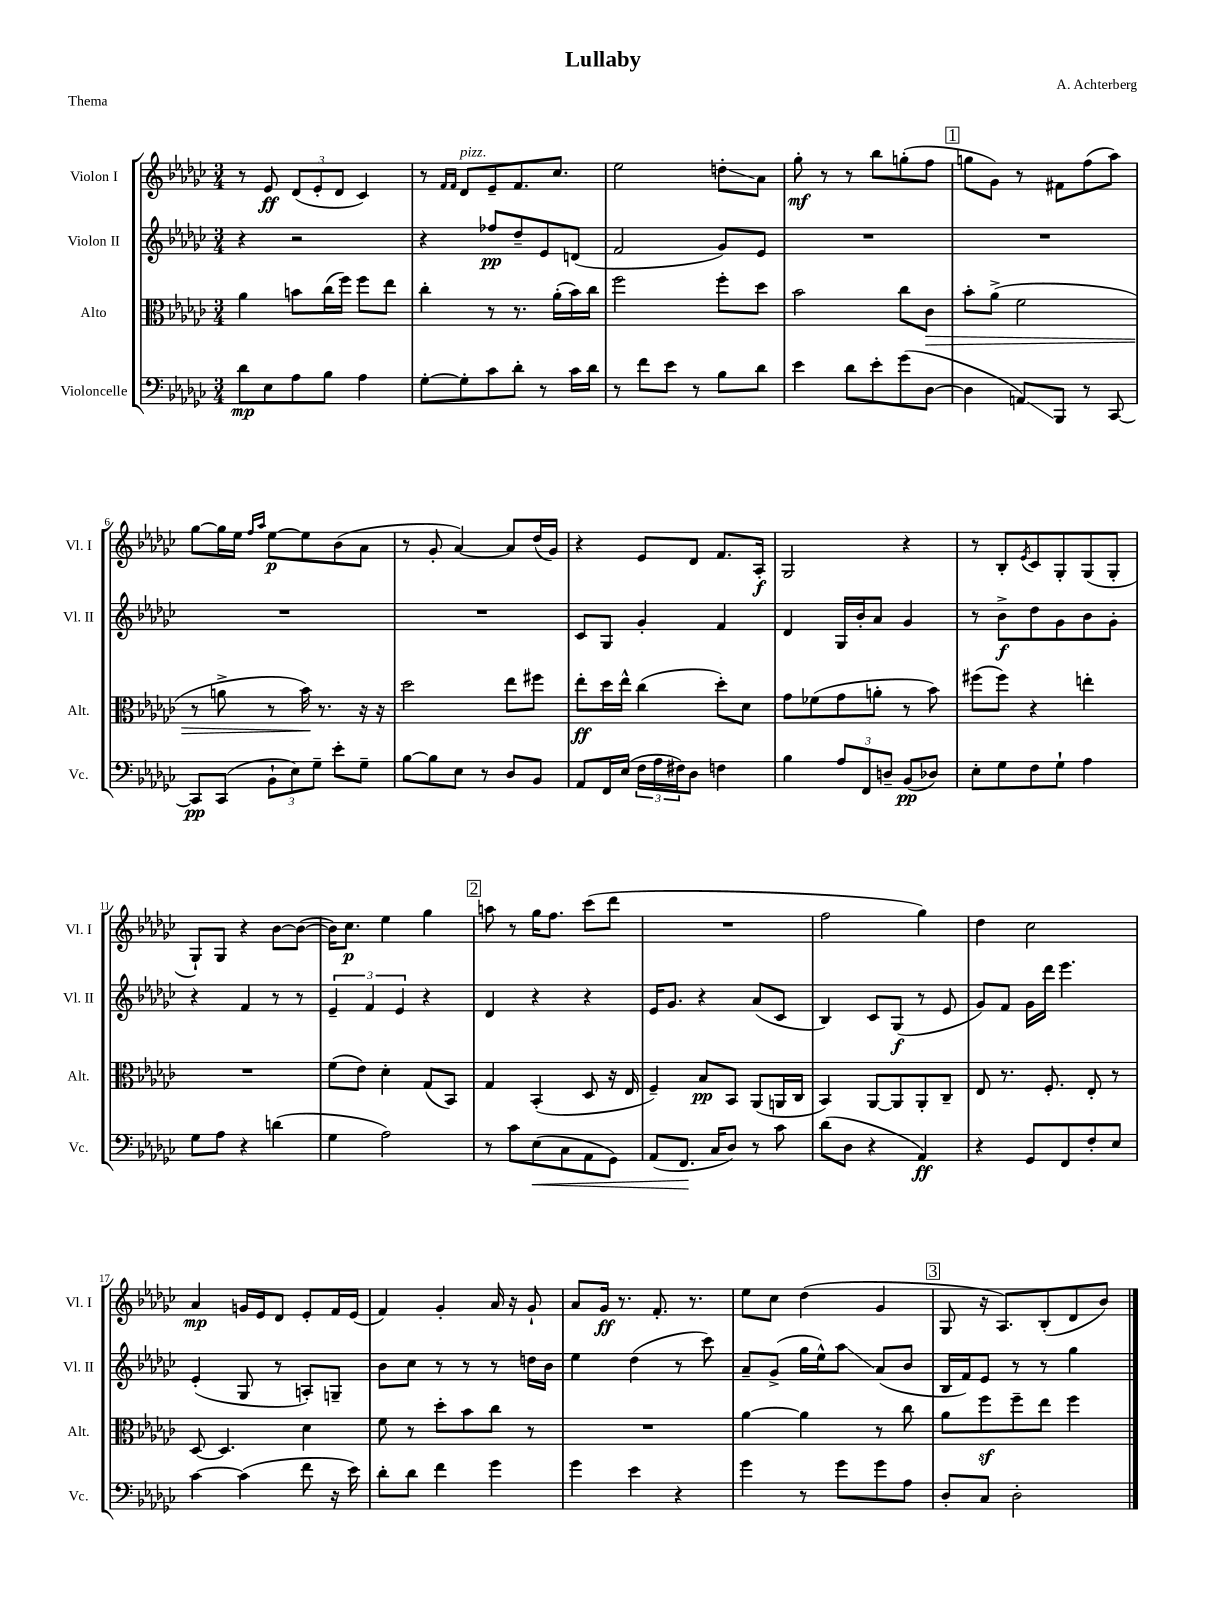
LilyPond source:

\header { title = "Lullaby" composer = "A. Achterberg" piece = "Thema" }
<<
\new StaffGroup <<
\new Staff = "s0" \with { instrumentName = "Violon I" shortInstrumentName = "Vl. I" } {
    \clef treble \key ges \major \numericTimeSignature \time 3/4
    r8 ees'8\ff \tuplet 3/2 { des'8( ees'8-. des'8 } ces'4) |
    r8 \grace { f'16 f'16 } des'8^\markup { \italic "pizz." } ees'8-- f'8. ces''8. |
    ees''2 d''8-.\glissando aes'8 |
    ges''8-.\mf r8 r8 bes''8 g''8-.( f''8 |
    \mark \markup { \box "1" } g''8 ges'8) r8 fis'8 f''8( aes''8) |
    ges''8~ ges''16 ees''16 \grace { f''16 aes''16 } ees''8~\p ees''8 bes'8( aes'8 |
    r8 ges'8-. aes'4~) aes'8 des''16( ges'16) |
    r4 ees'8 des'8 f'8. aes16-.\f |
    ges2 r4 |
    r8 bes8-. \acciaccatura { ees'8 } ces'8 ges8-. ges8( ges8-. |
    ges8-!) ges8 r4 bes'8~ bes'8~( |
    bes'16) ces''8.\p ees''4 ges''4 |
    \mark \markup { \box "2" } a''8 r8 ges''16 f''8. ces'''8( des'''8 |
    R2. |
    f''2 ges''4) |
    des''4 ces''2 |
    aes'4\mp g'16 ees'16 des'8 ees'8-. f'16 ees'16( |
    f'4) ges'4-. aes'16 r16 ges'8-! |
    aes'8 ges'16\ff r8. f'8.-. r8. |
    ees''8 ces''8 des''4( ges'4 |
    \mark \markup { \box "3" } ges8 r16 aes8.) bes8-.( des'8 bes'8) \bar "|." |
}
\new Staff = "s1" \with { instrumentName = "Violon II" shortInstrumentName = "Vl. II" } {
    \clef treble \key ges \major \numericTimeSignature \time 3/4
    r4 r2 |
    r4 fes''8\pp des''8-- ees'8 d'8( |
    f'2 ges'8) ees'8 |
    R2. |
    \mark \markup { \box "1" } R2. |
    R2. |
    R2. |
    ces'8 ges8 ges'4-. f'4 |
    des'4 ges16 bes'16-. aes'8 ges'4 |
    r8 bes'8->\f des''8 ges'8 bes'8 ges'8-. |
    r4 f'4 r8 r8 |
    \tuplet 3/2 { ees'4-- f'4 ees'4 } r4 |
    \mark \markup { \box "2" } des'4 r4 r4 |
    ees'16 ges'8. r4 aes'8( ces'8 |
    bes4) ces'8 ges8\f( r8 ees'8 |
    ges'8) f'8 ges'16 des'''16 ees'''4. |
    ees'4-.( ges8 r8 a8-.) g8-- |
    bes'8 ces''8 r8 r8 r8 d''16 bes'16 |
    ees''4 des''4( r8 ces'''8) |
    aes'8-- ges'8->( ges''16 ees''16-^) aes''8\glissando aes'8( bes'8 |
    \mark \markup { \box "3" } bes16 f'16) ees'8 r8 r8 ges''4 \bar "|." |
}
\new Staff = "s2" \with { instrumentName = "Alto" shortInstrumentName = "Alt." } {
    \clef alto \key ges \major \numericTimeSignature \time 3/4
    aes'4 b'8 ces''16( f''16) f''8 ees''8 |
    ces''4-. r8 r8. aes'16-.( bes'16) ces''16 |
    f''2 f''8-. des''8 |
    bes'2 ces''8 ces'8\> |
    \mark \markup { \box "1" } bes'8-. aes'8->( f'2 |
    r8 a'8-> r8 bes'16\!) r8. r16 r16 |
    des''2 ees''8 fis''8 |
    ees''8-.\ff des''16 ees''16-^ ces''4( des''8-.) des'8 |
    ges'8 fes'8( ges'8 a'8-. r8 bes'8) |
    fis''8( fis''8) r4 e''4-. |
    R2. |
    f'8( ees'8) des'4-. ges8( bes,8) |
    \mark \markup { \box "2" } ges4 bes,4-.( des8 r16 ees16 |
    f4--) bes8\pp bes,8 aes,8( a,16 ces16 |
    bes,4) aes,8~ aes,8 aes,8-. ces8-- |
    ees8 r8. f8.-. ees8-. r8 |
    des8~ des4. des'4 |
    f'8 r8 des''8-. bes'8 ces''8 r8 |
    R2. |
    aes'4~ aes'4 r8 ces''8 |
    \mark \markup { \box "3" } aes'8 f''8\sf f''8-- ees''8 f''4 \bar "|." |
}
\new Staff = "s3" \with { instrumentName = "Violoncelle" shortInstrumentName = "Vc." } {
    \clef bass \key ges \major \numericTimeSignature \time 3/4
    des'8\mp ees8 aes8 bes8 aes4 |
    ges8~-. ges8-. ces'8 des'8-. r8 ces'16 des'16 |
    r8 f'8 ees'8 r8 bes8 des'8 |
    ees'4 des'8 ees'8-. ges'8( des8~ |
    \mark \markup { \box "1" } des4 a,8\glissando) bes,,8 r8 ces,8~ |
    ces,8\pp ces,8( \tuplet 3/2 { bes,8-! ees8) ges8-- } ees'8-. ges8-- |
    bes8~ bes8 ees8 r8 des8 bes,8 |
    aes,8 f,16 ees16( \tuplet 3/2 { f16 aes16 fis16) } des8 f4 |
    bes4 \tuplet 3/2 { aes8 f,8 d8-- } bes,8\pp( des8) |
    ees8-. ges8 f8 ges8-! aes4 |
    ges8 aes8 r4 d'4( |
    ges4 aes2) |
    \mark \markup { \box "2" } r8 ces'8 ees8\<( ces8 aes,8 ges,8) |
    aes,8( f,8.\! ces16 des8) r8 ces'8 |
    des'8( des8 r4 aes,4\ff) |
    r4 ges,8 f,8 f8-. ees8 |
    ces'4~ ces'4( f'8 r16 ees'16) |
    des'8-. des'8 f'4 ges'4 |
    ges'4 ees'4 r4 |
    ges'4 r8 ges'8 ges'8 aes8 |
    \mark \markup { \box "3" } des8-. ces8 des2-. \bar "|." |
}
>>
>>
